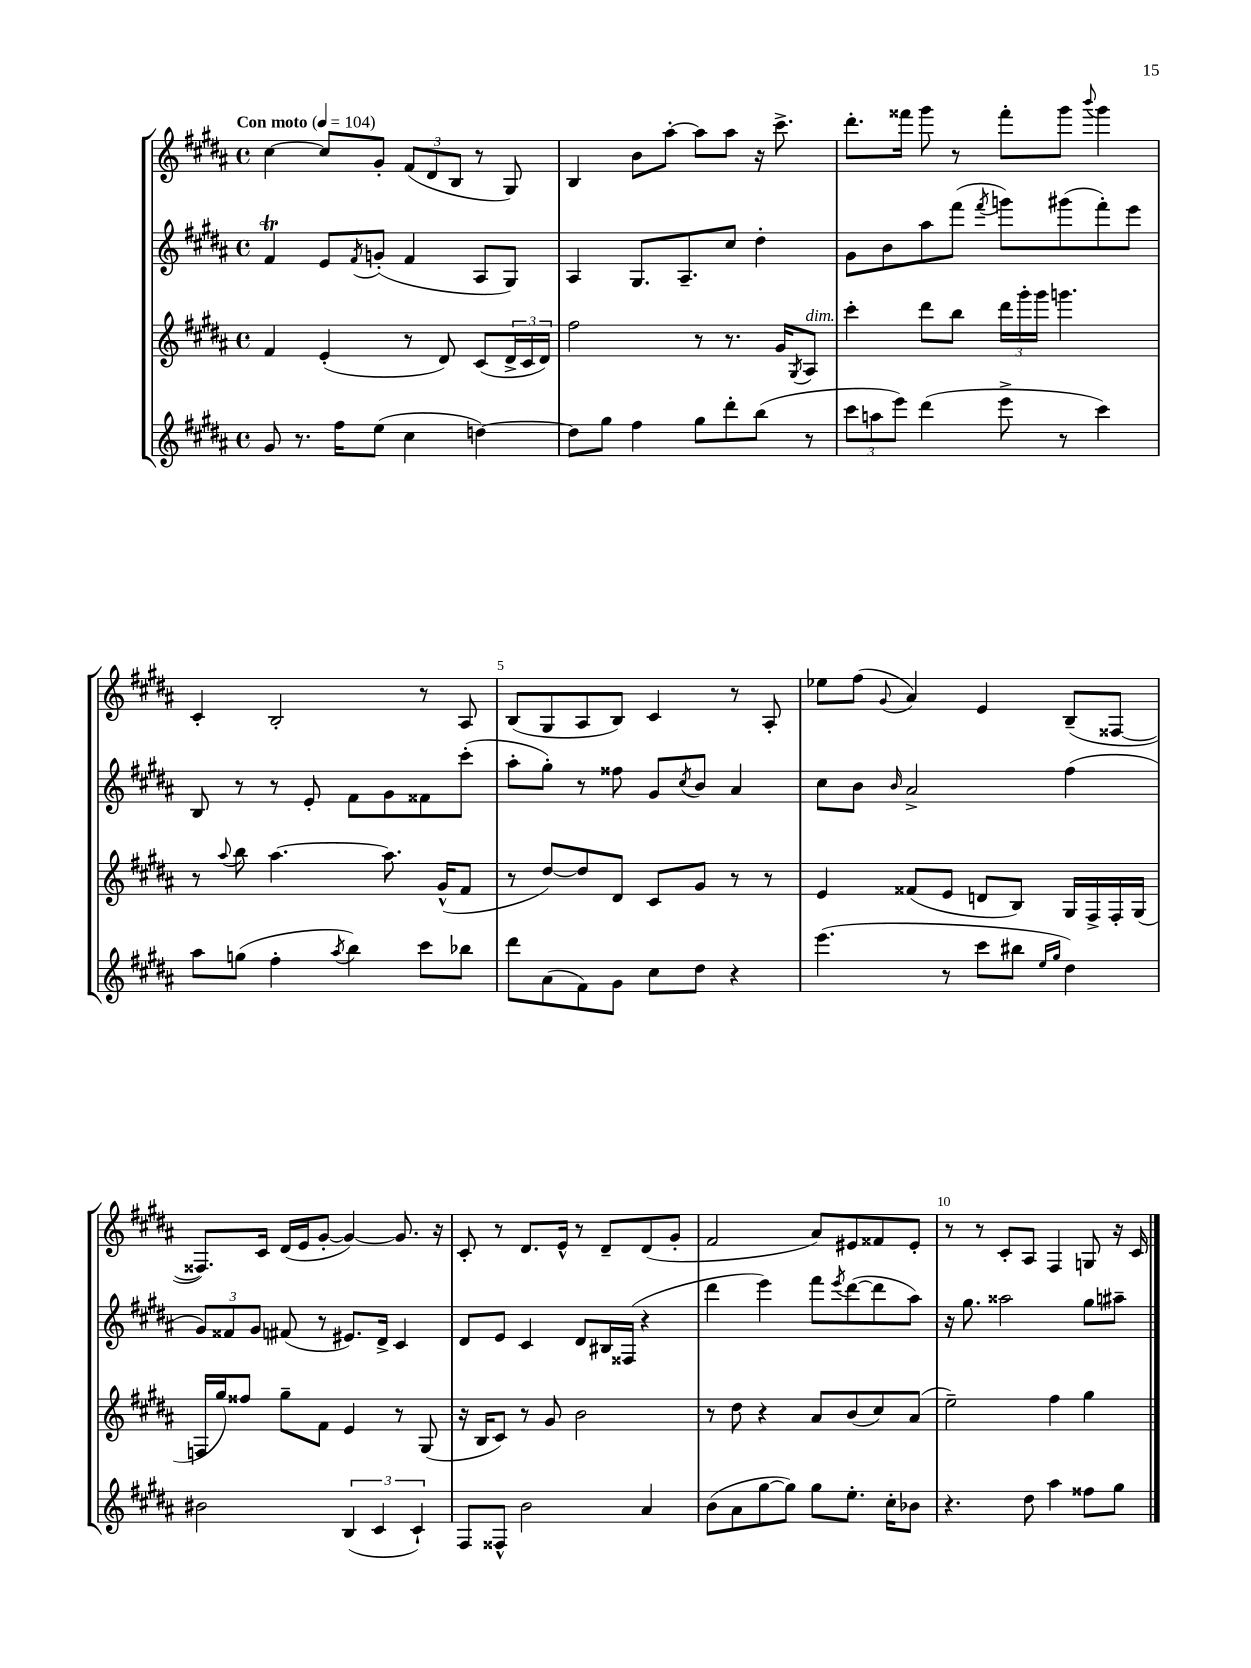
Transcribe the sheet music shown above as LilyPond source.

<<
\new StaffGroup <<
\new Staff = "s0" {
    \clef treble \key b \major \defaultTimeSignature \time 4/4 \tempo "Con moto" 4 = 104
    cis''4~ cis''8 gis'8-. \tuplet 3/2 { fis'8( dis'8 b8 } r8 gis8) |
    b4 b'8 ais''8~-. ais''8 ais''8 r16 cis'''8.-> |
    dis'''8.-. fisis'''16 gis'''8 r8 fisis'''8-. gis'''8 \appoggiatura { b'''8 } gis'''4 |
    cis'4-. b2-. r8 ais8 |
    b8( gis8 ais8 b8) cis'4 r8 ais8-. |
    ees''8 fis''8( \appoggiatura { gis'8 } ais'4) e'4 b8--( fisis8~ |
    fisis8.) cis'16 dis'16( e'16 gis'8~-. gis'4~) gis'8. r16 |
    cis'8-. r8 dis'8. e'16-^ r8 dis'8-- dis'8( gis'8-. |
    fis'2 ais'8) eis'8 fisis'8 eis'8-. |
    r8 r8 cis'8-. ais8 fis4 g8 r16 cis'16 \bar "|." |
}
\new Staff = "s1" {
    \clef treble \key b \major \defaultTimeSignature \time 4/4
    fis'4\trill e'8 \acciaccatura { fis'8 } g'8-.( fis'4 ais8 gis8) |
    ais4 gis8. ais8.-- cis''8 dis''4-. |
    gis'8 b'8 ais''8 fis'''8( \acciaccatura { fis'''8 } g'''8) gis'''8( fis'''8-.) e'''8 |
    b8 r8 r8 e'8-. fis'8 gis'8 fisis'8 cis'''8-.( |
    ais''8-. gis''8-.) r8 fisis''8 gis'8 \acciaccatura { cis''8 } b'8 ais'4 |
    cis''8 b'8 \grace { b'16 } ais'2-> fis''4( |
    \tuplet 3/2 { gis'8) fisis'8 gis'8 } fis'8( r8 eis'8.) dis'16-> cis'4 |
    dis'8 e'8 cis'4 dis'8 bis16 fisis16( r4 |
    dis'''4 e'''4) fis'''8 \acciaccatura { e'''8 } dis'''8~( dis'''8 ais''8) |
    r16 gis''8. aisis''2 gis''8 ais''8-- \bar "|." |
}
\new Staff = "s2" {
    \clef treble \key b \major \defaultTimeSignature \time 4/4
    fis'4 e'4-.( r8 dis'8) cis'8( \tuplet 3/2 { dis'16-> cis'16 dis'16) } |
    fis''2 r8 r8. gis'16 \acciaccatura { gis8 } ais8^\markup { \italic "dim." } |
    cis'''4-. dis'''8 b''8 \tuplet 3/2 { dis'''16 gis'''16-. gis'''16 } g'''4. |
    r8 \appoggiatura { ais''8 } b''8 ais''4.~ ais''8. gis'16-^( fis'8 |
    r8 dis''8~) dis''8 dis'8 cis'8 gis'8 r8 r8 |
    e'4 fisis'8( e'8 d'8 b8) gis16 fis16-> fis16-. gis16( |
    f16 gis''16) fisis''8 gis''8-- fis'8 e'4 r8 gis8( |
    r16 b16 cis'8) r8 gis'8 b'2 |
    r8 dis''8 r4 ais'8 b'8( cis''8) ais'8( |
    e''2--) fis''4 gis''4 \bar "|." |
}
\new Staff = "s3" {
    \clef treble \key b \major \defaultTimeSignature \time 4/4
    gis'8 r8. fis''16 e''8( cis''4 d''4~) |
    d''8 gis''8 fis''4 gis''8 dis'''8-. b''8( r8 |
    \tuplet 3/2 { cis'''8 a''8 e'''8) } dis'''4( e'''8-> r8 cis'''4) |
    ais''8 g''8( fis''4-. \acciaccatura { ais''8 } b''4) cis'''8 bes''8 |
    dis'''8 ais'8( fis'8) gis'8 cis''8 dis''8 r4 |
    e'''4.( r8 cis'''8 bis''8 \grace { e''16 gis''16 } dis''4) |
    bis'2 \tuplet 3/2 { b4( cis'4 cis'4-!) } |
    fis8 fisis8-^ b'2 ais'4 |
    b'8( ais'8 gis''8~ gis''8) gis''8 e''8.-. cis''16-. bes'8 |
    r4. dis''8 ais''4 fisis''8 gis''8 \bar "|." |
}
>>
>>
\layout { \context { \Score \override BarNumber.break-visibility = ##(#f #t #t) barNumberVisibility = #(every-nth-bar-number-visible 5) } }
